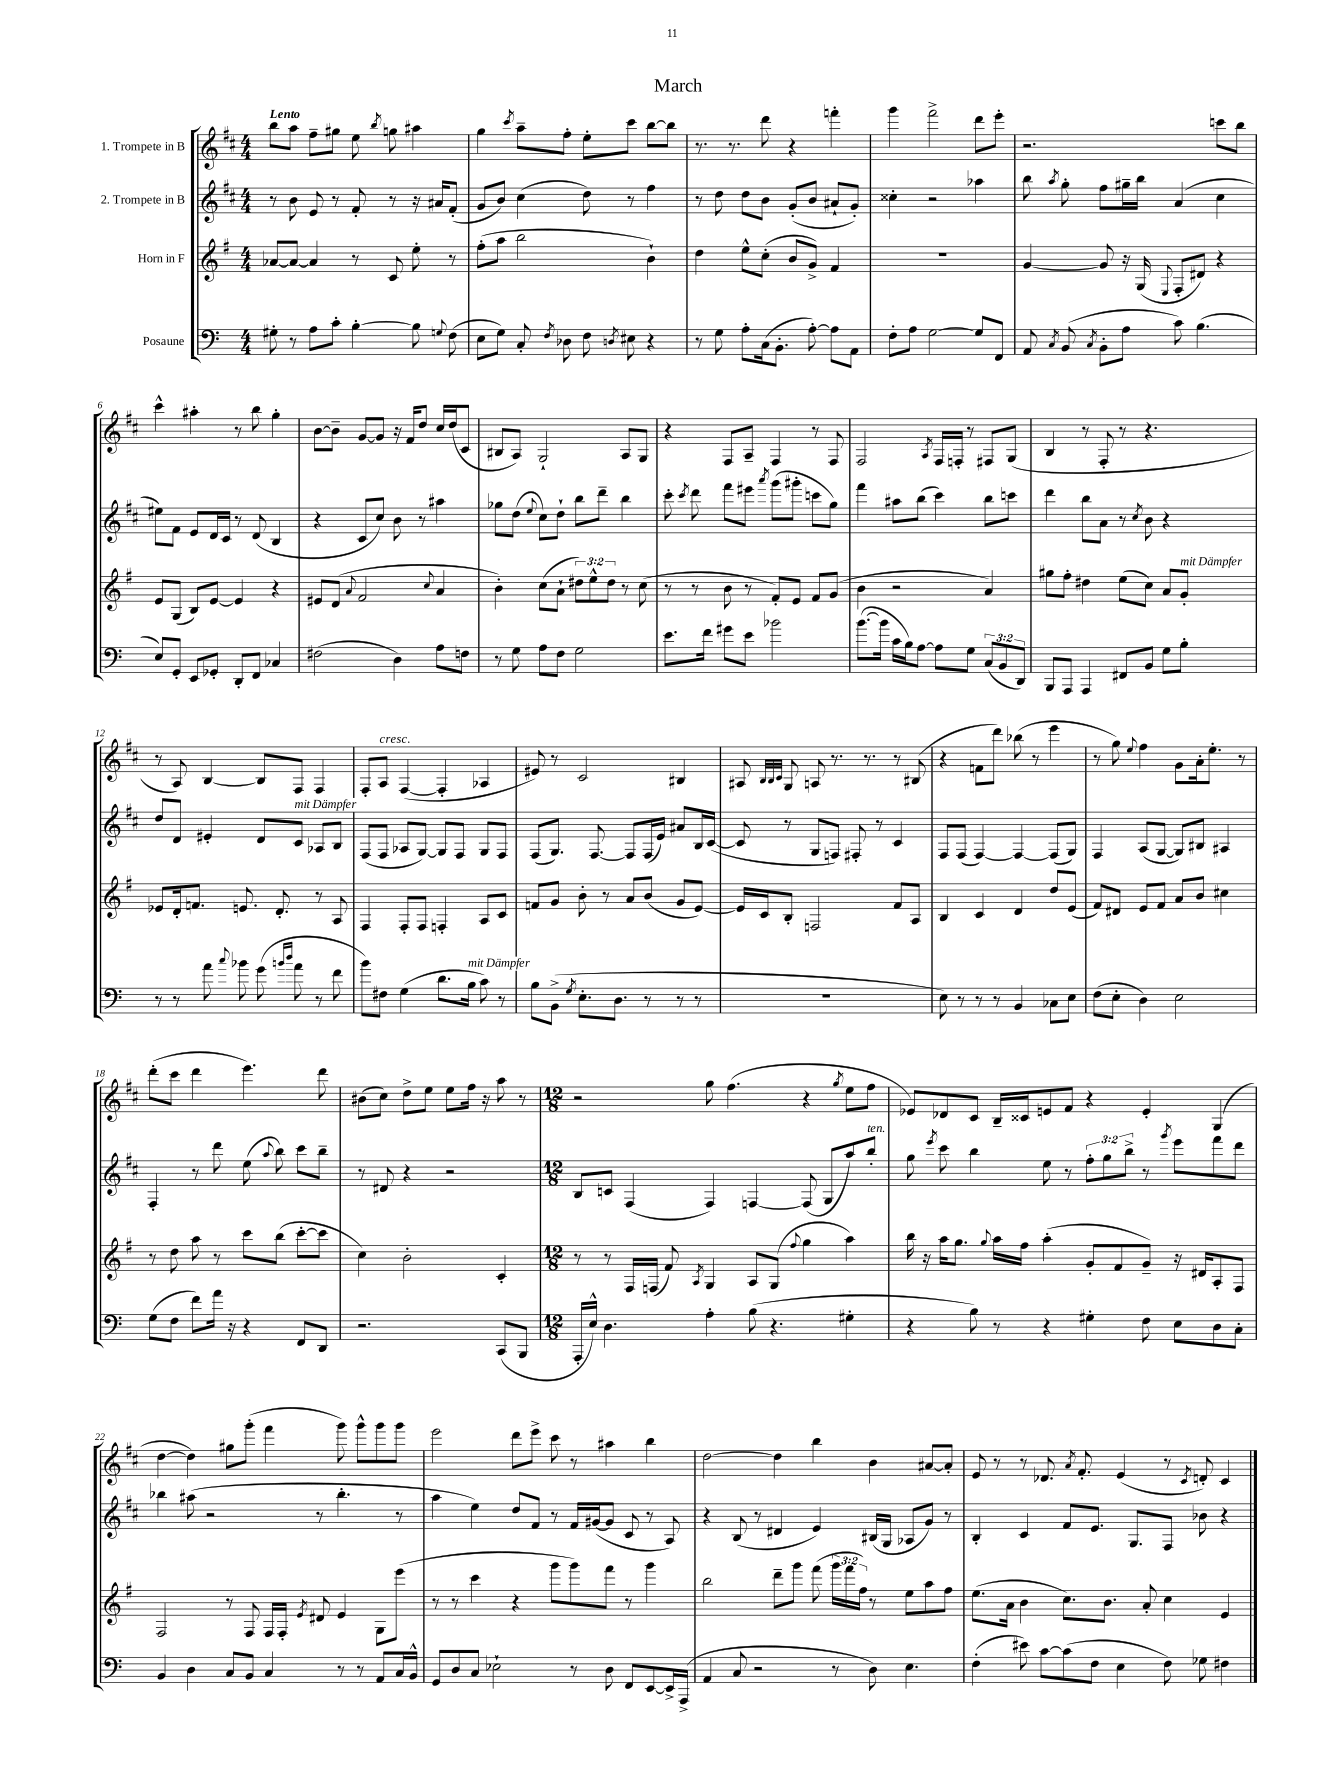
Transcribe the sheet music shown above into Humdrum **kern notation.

**kern	**kern	**kern	**kern
*part4	*part3	*part2	*part1
*staff4	*staff3	*staff2	*staff1
*I"Posaune	*I"Horn in F	*I"2. Trompete in B	*I"1. Trompete in B
*clefF4	*clefG2	*clefG2	*clefG2
*k[]	*k[f#]	*k[f#c#]	*k[f#c#]
*M4/4	*M4/4	*M4/4	*M4/4
=1	=1	=1	=1
!	!	!	!LO:TX:a:B:t=Lento
8G#X'\	[8a-X/L	8r	8bb\L
8r	8a-/J_	8b\	8aa\J
8A\L	4a-/]	8e/	8ff#~\L
8c'\J	.	8r	8gg#X\J
[4B'\	8r	8f#'/	8ee\
.	.	.	8qbb/
.	8c/	8r	8ggn\
8B\]	8ee'\	16r	4aa#X\
.	.	16a#X/KL	.
8qqGn/	.	.	.
(8F\	8r	(8f#'/J	.
=2	=2	=2	=2
8E\L	(8ff#'\L	8g/L	4gg\
8G\J)	8aa\J	8b/J)	.
.	.	.	8qccc#/
8C'/	2bb\	(4cc#\	8aa~\L
8qF/	.	.	.
8D-X\	.	.	8ff#'\J
8F\	.	8dd\)	8ee'\L
8qDn/	.	.	.
8E#X\	.	8r	8ccc#\J
4r	4b`\)	4ff#\	[8bb\L
.	.	.	8bb\J]
=3	=3	=3	=3
8r	4dd\	8r	8.r
8G\	.	8dd\	.
.	.	.	8.r
8A'\L	8ee^^\L	8dd\L	.
(16C\k	(8cc'\J	8b\J	8ddd\
8.BB'\J	.	.	.
.	8b/L	(8g'/L	4r
[8A'\)	8g^/J)	8b/J	.
8A\L]	4f#/	8a#X`/L	4fffn'\
8AA\J	.	8g'/J)	.
=4	=4	=4	=4
8F'\L	1r	4cc##X'\	4ggg\
8A\J	.	.	.
[2G\	.	2r	2fff#^\
8G/L]	.	4aa-X\	8ddd\L
8FF/J	.	.	8eee'\J
=5	=5	=5	=5
8AA/	[4g/	8bb\	2.r
8qC/	.	8qaa/	.
(8BB/	.	8gg'\	.
8qC/	.	.	.
8BB'\L	8g/]	8ff#\L	.
8A\J	16r	16gg#X~\L	.
.	(16G/	16bb\JJ	.
.	8qqE/	.	.
8c\)	8F#'/L	(4a/	.
(4.B\	8d#X/J)	.	.
.	4r	4cc#\	8cccn\L
.	.	.	8bb\J
!!LO:LB:g=z
=6	=6	=6	=6
8E/L)	8e/L	8ee#X\L)	4ccc#^^\
8GG'/J	(8G/J	8f#\J	.
8EE/L	8B/L)	8e/L	4aa#X'\
8GG-X'/J	[8e/J	16d/L	.
.	.	16c#/JJ	.
8DD'/L	4e/]	8r	8r
8FF/J	.	(8d/	8bb\
4C-X/	4r	4B/	4gg'\
=7	=7	=7	=7
(2F#X\	8e#X/L	4r	[8b\L
.	(8d/J	.	8b~\J]
.	8qqa/	.	.
.	2f#/	8c#/L	[8g/L
.	.	8cc#/J)	8g/J]
4D\)	.	8b\	16r
.	.	.	16f#/KL
.	.	8r	8dd/J
.	8qqcc/	.	.
8A\L	4a/	4aa#X\	16cc#/LL
.	.	.	(16dd/J
8Fn\J	.	.	8c#/J
=8	=8	=8	=8
8r	4b'\)	8gg-X\L	8B#X/L
8G\	.	(8dd\J	8A/J)
.	.	8qqee/	.
8A\L	(8cc\L	8cc#\L)	2G`/
8F\J	8a`\J	8dd`\J	.
2G\	12dd#X\L)	8bb\L	.
.	12ee^^\	.	.
.	.	8ddd~\J	.
.	12dd#\J	.	.
.	8r	4bb\	8A/L
.	(8cc\	.	8G/J
=9	=9	=9	=9
8.e\L	8r	8ccc#'\	4r
.	.	8qccc#/	.
.	8r	8ddd\	.
16f\Jk	.	.	.
8g#X\L	8b\	8fff#\L	8F#/L
8e\J	8r	8eee#X\J	8A~/J
.	.	8qaaa/	.
2b-X\	8f#'/L)	(8ggg\L	4F#/
.	8e/J	8ggg#X'\J	.
.	8f#/L	8cccn\L	8r
.	(8g/J	8gg\J)	8F#/
=10	=10	=10	=10
([8.b\L	4b\	4fff#\	2F#/
16b\Jk]	.	.	.
16c\LL	2r	8aa#X\L	.
16B\J)	.	.	.
[8A\J	.	(8bb\J	.
.	.	.	8qA/
8A\L]	.	4ccc#\)	16F#/LL
.	.	.	16Fn'/JJ
8G\J	.	.	8r
(12C/L	4a/)	8bb\L	8F#X/L
12BB/	.	.	.
.	.	8cccn\J	(8G/J
12DD/J)	.	.	.
=11	=11	=11	=11
8BBB/L	8gg#X\L	4ddd\	4B/
8AAA/J	8ff#'\J	.	.
4AAA/	4dd#X\	8bb\L	8r
.	.	8a\J	8F#'/
8FF#X/L	(8ee\L	8r	8r
.	.	8qcc#/	.
8BB/J	8cc\J)	8b\	4.r
8G\L	8a/L	4r	.
!	!LO:TX:a:i:t=mit Dämpfer	!	!
8B'\J	8g'/J	.	.
!!LO:LB:g=z
=12	=12	=12	=12
8r	8e-X/L	8dd/L	8r
8r	16d'/k	8d/J	8A/)
.	8.fn/J	.	.
8a\	.	4e#X'/	[4B/
8qqcc/	.	.	.
8b-X\	8.en/	.	.
(8g\	.	8d/L	8B/L]
.	8.d'/	.	.
16qqbn/LL	.	.	.
16qqdd/JJ	.	.	.
!	!	!LO:TX:a:i:t=mit Dämpfer	!
8a\	.	8c#/J	8F#/J
8r	8r	8A-X/L	4F#/
8f\	8A/	8B/J	.
=13	=13	=13	=13
8b\L)	4F#/	(8F#/L	8F#'/L
!	!	!	!LO:TX:a:i:t=cresc.
8F#X\J	.	8F#/J	8A/J
(4G\	8F#'/L	8A-X/L	([4F#/
.	8F#/J	[8G/J)	.
8.d\L	4Fn'/	8G/L]	4F#'/]
.	.	8F#/J	.
!LO:TX:a:i:t=mit Dämpfer	!	!	!
16B\Jk	.	.	.
8c\)	8A/L	8G/L	4A-X/
8r	8c/J	8F#/J	.
=14	=14	=14	=14
8B\L	8fn/L	(8F#/L	8e#X/)
(8BB^\J	8g/J	8.G/J)	8r
8qG/	.	.	.
8.E'\L	8b'\	.	2c#/
.	.	[8.F#/	.
.	8r	.	.
8.D\J	.	.	.
.	8a/L	8F#/L]	.
8r	(8b/J	(16F#/L	.
.	.	16e/JJ)	.
8r	8g/L	8a#X/L	4B#X/
8r	[8e/J)	16B/L	.
.	.	([16c#/JJ	.
=15	=15	=15	=15
1r	16e/LL]	8c#/]	8A#X/
.	16c/J	.	.
.	.	.	32qqB/LLL
.	.	.	32qqB/
.	.	.	32qqc#/JJJ
.	8B'/J	8r	8G/
.	2Fn/	8G/L	8An/
.	.	8Fn/J)	8.r
.	.	8F#X'/	.
.	.	.	8.r
.	.	8r	.
.	8f#/L	4c#/	8r
.	8A/J	.	(8B#X/
=16	=16	=16	=16
8E\)	4B/	8F#/L	4r
8r	.	(8F#/J	.
8r	4c/	[4F#/)	8fn\L
8r	.	.	8ddd\J)
4BB/	4d/	4F#/_	(8bb-X\
.	.	.	8r
8C-X\L	8dd/L	(8F#/L]	4eee\
8E\J	(8e/J	8G/J)	.
=17	=17	=17	=17
(8F\L	8f#/L)	4F#/	8r
8E'\J	8d#X/J	.	8gg\)
.	.	.	8qqee/
4D\)	8e/L	(8A/L	4ff#\
.	8f#/J	[8G/J	.
2E\	8a/L	8G/L])	8g\L
.	8b/J	8B#X/J	16a'\k
.	.	.	8.ee'\J
.	4cc#X\	4A#X/	.
.	.	.	8r
!!LO:LB:g=z
=18	=18	=18	=18
(8G\L	8r	4F#'/	(8ddd'\L
8F\J	8dd\	.	8ccc#\J
8f\L)	8aa\	8r	4ddd\
16a\Jk	8r	8ddd\	.
16r	.	.	.
4r	8ccc\L	(8ee\	4.eee\)
.	.	8qqaa/	.
.	(8bb\J	8bb\)	.
8FF/L	[8ccc'\L	8ccc#\L	.
8DD/J	8ccc\J]	8bb~\J	8ddd\
=19	=19	=19	=19
2.r	4cc\)	8r	(8b#X\L
.	.	8d#X/	8cc#\J)
.	2b'\	4r	8dd^\L
.	.	.	8ee\J
.	.	2r	8ee\L
.	.	.	16ff#\Jk
.	.	.	16r
(8CC/L	4c'/	.	8aa\
8BBB/J	.	.	8r
=20	=20	=20	=20
*M12/8	*M12/8	*M12/8	*M12/8
16AAA'/LL	8r	8B/L	2r
16E^^/JJ)	.	.	.
4.D\	8r	8cn/J	.
.	16F#/LL	(4F#/	.
.	(16Fn/JJ	.	.
.	8f#/)	.	.
.	8qA/	.	.
4A'\	4G/	4F#/)	8gg\
.	.	.	(4.ff#\
(8B\	8A/L	[4Fn/	.
4.r	(8G/J	.	.
.	8qqff#/	.	.
.	4gg\	(8F/]	4r
.	.	8G/L	.
.	.	.	8qgg/
4G#X'\	4aa\)	8aa/)	8ee\L
!	!	!LO:TX:a:i:t=ten.	!
.	.	8bb'/J	8ff#\J
=21	=21	=21	=21
4r	16bb\	8gg\	8e-X/L)
.	16r	.	.
.	.	8qeee/	.
.	16aa\KL	8ccc#\	8d-X/
.	8.gg\J	.	.
8B\)	.	4bb\	8c#/J
.	8qqgg/	.	.
8r	16aa\LL	.	16B~/LL
.	16ff#\JJ	.	16c##X/J
4r	(4aa'\	8ee\	8en/
.	.	8r	8f#/J
4G#X'\	8g'/L	12ff#'\L	4r
.	.	12gg\	.
.	8f#/	.	.
.	.	12bb^\J	.
8F\	8g~/J)	8r	4e'/
.	.	8qggg/	.
8E\L	16r	8eee\L	.
.	16d#X/KL	.	.
8D\	8A'/	8fff#\	(4G/
8C'\J	8F#/J	8ddd\J	.
!!LO:LB:g=z
=22	=22	=22	=22
4BB/	2F#/	4bb-X\	[4dd\
4D\	.	(8aa#X\	4dd\])
.	.	2r	.
8C/L	8r	.	8gg#X\L
8BB/J	8F#/	.	(8ggg'\J
4C/	16F#/LL	.	4fff#\
.	16F#'/JJ	.	.
.	8qe/	.	.
.	8d#X/	8r	.
8r	4e/	4.bb-'\	8ggg\)
8r	.	.	8ggg^^\L
8AA/L	8G\L	.	8ggg\
16C/L	(8eee\J	8r	8ggg\J
16BB^^/JJ	.	.	.
=23	=23	=23	=23
8GG/L	8r	4aa\	2eee\
8D/	8r	.	.
8C/J	4ccc\	4ee\)	.
2E-X`\	.	.	.
.	4r	8dd/L	8ddd\L
.	.	8f#/J	8eee^\J
.	8ggg\L	8r	8ccc#\
8r	8ggg\)	16f#/LL	8r
.	.	([16g#X/J	.
8D\	8fff#\J	8g#/J]	4aa#X\
8FF/L	8r	8c#/	.
[8EE/	4ggg\	8r	4bb\
16EE^/L]	.	8A/)	.
(16AAA^/JJ	.	.	.
=24	=24	=24	=24
4AA/	2bb\	4r	[2dd\
8C/	.	(8B/	.
2r	.	8r	.
.	8ddd~\L	4d#X/	4dd\]
.	8ggg\J	.	.
.	(8fff#\	4e/)	4bb\
8r	24ggg\LL	.	.
.	24fff#\	.	.
.	24ff#\JJ)	.	.
8D\)	8r	(16B#X/LL	4b\
.	.	16G/JJ	.
4.E\	8ee\L	8A-X/L	.
.	8aa\	8g/J)	[8a#X/L
.	8ff#\J	8r	8a#'/J]
=25	=25	=25	=25
(4F'\	(8.ee\L	4B'/	8e/
.	.	.	8r
.	16a\Jk	.	.
8e#X\)	4b\	4c#/	8r
[8c\L	.	.	8.d-X/
(8c\]	8.cc\L)	8f#/L	.
.	.	.	8qa/
.	.	.	8.f#'/
8F\J	.	8.e/J	.
.	8.b\J	.	.
4E\	.	.	(4e/
.	.	8.G/L	.
.	8a'/	.	.
8F\)	4cc\	8F#/J	8r
.	.	.	8qc#/
8G-X\	.	8b-X\	8dn'/)
4F#X\	4e/	4r	4c#/
==	==	==	==
*-	*-	*-	*-
